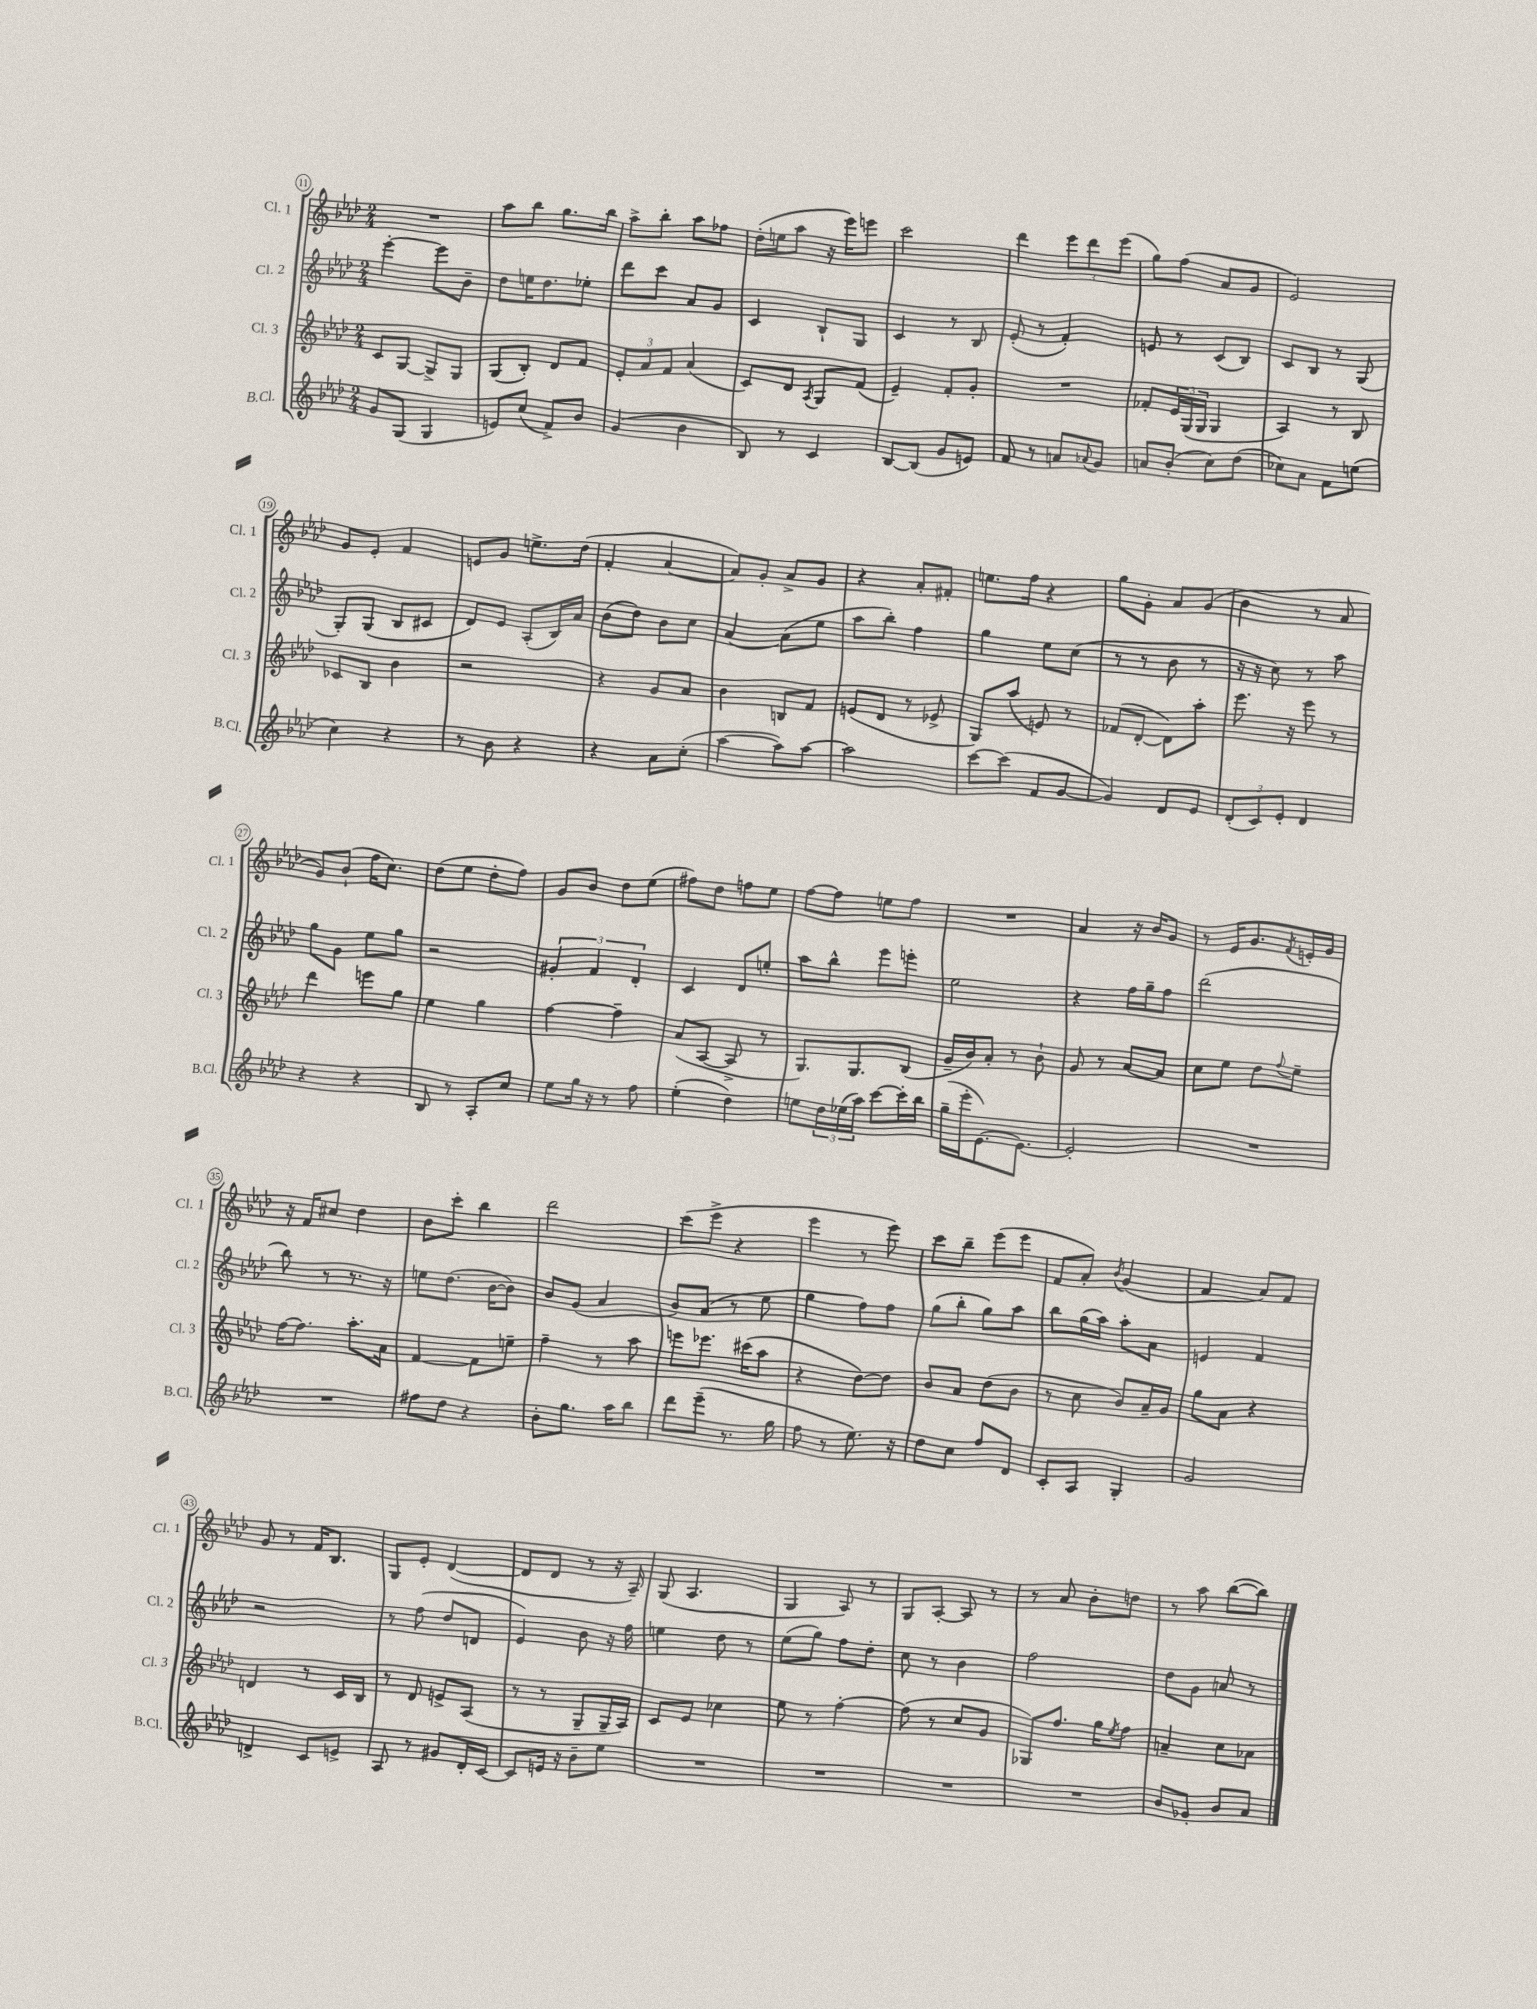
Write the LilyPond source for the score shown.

<<
\new StaffGroup <<
\new Staff = "s0" \with { instrumentName = "Cl. 1" shortInstrumentName = "Cl. 1" } {
    \clef treble \key aes \major \numericTimeSignature \time 2/4
    R2 |
    aes''8 bes''8 g''8. bes''16 |
    aes''8-> bes''8-. aes''8 fes''8 |
    des''16-.( e''16 aes''8 r16 ees'''16) e'''8 |
    c'''2 |
    des'''4 \tuplet 3/2 { ees'''8 des'''8 ees'''8( } |
    g''8) f''8( aes'8 g'8 |
    ees'2) |
    g'8 ees'8-. f'4 |
    e'8 g'8 e''8.-> des''16( |
    f'4-. aes'4~ |
    aes'8) g'8-. aes'8-> g'8 |
    r4 aes'8-. fis'8-. |
    e''8. f''16 r4 |
    g''8 g'8-. aes'8 g'8( |
    bes'4 r8 aes'8 |
    g'8) bes'8-!( f''16 c''8.) |
    des''8( ees''8 des''8-. f''8) |
    g'8 bes'8 des''8 ees''8( |
    fis''8) des''8 f''8 ees''8 |
    f''8~ f''8 e''8 f''8 |
    R2 |
    aes'4 r16 bes'16 g'8 |
    r8 ees'16 g'8. \acciaccatura { f'8 } e'16-. g'16 |
    r16 f'16 cis''8 des''4 |
    bes'8 c'''8-. bes''4 |
    des'''2 |
    c'''8( ees'''8-> r4 |
    ees'''4 r8 ees'''8) |
    c'''8 bes''8-- ees'''8( ees'''8 |
    f'8 aes'8-.) \acciaccatura { bes'8 } g'4( |
    f'4 aes'8) f'8 |
    g'8 r8 f'16 bes8. |
    g8 ees'8-. des'4~( |
    des'8 des'8 r8 r16 aes16--) |
    g8( aes4. |
    g4 aes8) r8 |
    g8 aes8~-. aes8 r8 |
    r8 aes'8 bes'8-. d''8 |
    r8 aes''8 bes''8~( bes''8) \bar "|." |
}
\new Staff = "s1" \with { instrumentName = "Cl. 2" shortInstrumentName = "Cl. 2" } {
    \clef treble \key aes \major \numericTimeSignature \time 2/4
    ees'''4~-. ees'''8 bes'8-- |
    des''8 e''16 des''8. ees''8-. |
    des'''8 c'''8 aes'8 g'8 |
    c'4 bes8-! g8 |
    c'4 r8 bes8 |
    ees'8-.( r8 f'4-.) |
    e'8 r8 c'8( bes8) |
    c'8 bes8 r8 g8( |
    g8-.) g8( bes8 cis'8 |
    des'8) ees'8 aes8-.( bes16) aes'16 |
    bes'8( des''8) bes'8 c''8 |
    aes'4~ aes'8( ees''8 |
    aes''8 bes''8-.) f''4 |
    g''4 ees''8 c''8( |
    r8 r8 bes'8 r8 |
    r16 r16 c''8) r8 aes''8 |
    g''8 g'8 ees''8 g''8 |
    r2 |
    \tuplet 3/2 { gis'4-. f'4 des'4-. } |
    c'4 des'8 e''8-. |
    aes''8 bes''8-^ ees'''8 e'''8-. |
    ees''2 |
    r4 f''16 g''16-- f''8 |
    des'''2( |
    bes''8) r8 r8. r16 |
    e''8 des''8.( bes'16~ bes'8) |
    bes'8 g'8( aes'4 |
    bes'8) aes'8( r8 ees''8 |
    g''4 f''8) f''8 |
    g''8( bes''8-. g''8) aes''8 |
    bes''8 g''16( aes''16) aes''8-. aes'8 |
    e'4 f'4 |
    r2 |
    r8 f''8( des''8 d'8 |
    ees'4) bes'8 r16 f''16 |
    e''4 des''8 r8 |
    ees''8( g''8) f''8 des''8-. |
    c''8 r8 bes'4 |
    f''2 |
    des''8 g'8 a'8 r8 \bar "|." |
}
\new Staff = "s2" \with { instrumentName = "Cl. 3" shortInstrumentName = "Cl. 3" } {
    \clef treble \key aes \major \numericTimeSignature \time 2/4
    c'8 g8~ g8-> g8 |
    g8( bes8-.) des'8 f'8 |
    \tuplet 3/2 { ees'8-. aes'8 f'8 } aes'4( |
    c'8) des'8 \acciaccatura { aes8 } g8 f'8( |
    ees'4--) f'8-. g'8-. |
    R2 |
    fes'8-. \tuplet 3/2 { ees'16 g16( g16 } g4 |
    aes4) r8 bes8 |
    ces'8 bes8 bes'4 |
    r2 |
    r4 g'8 aes'8 |
    bes'4 b8 f'8 |
    e'8( des'8 r8 ees'8-> |
    g8) aes''8( e'8) r8 |
    fes'8( des'8~-. des'8) aes''8-. |
    ees'''8. r16 ees'''8 r8 |
    des'''4 e'''8 g''8 |
    ees''4 g''4 |
    f''4~ f''4-- |
    aes'8( aes8~ aes8-> r8 |
    g8.) g8. bes8( |
    g'16-- bes'16) aes'8-. r8 bes'8-! |
    g'8 r8 aes'8~ aes'8 |
    c''8 ees''8 des''8 \appoggiatura { f''8 } ees''8-- |
    f''16~ f''8. aes''8.-. aes'16 |
    f'4~ f'8 e''8-- |
    f''4-- r8 aes''8 |
    e'''8 ees'''8. cis'''16( aes''8 |
    r4 des''8~) des''8 |
    bes'8 aes'8 des''8( bes'8 |
    r8 c''8 bes'8) aes'16-- g'16 |
    g''8 aes'8 r4 |
    d'4 r8 c'16 bes16 |
    r8 des'8 e'8-> aes8( |
    r8 r8 g8-- g16-- aes16) |
    c'8 ees'8 ces''4 |
    ees''8 r8 f''4~-. |
    f''8( r8 c''8 g'8 |
    ges8) f''8. g''16 \acciaccatura { ees''8 } f''8 |
    a'4-- c''8 aes'8 \bar "|." |
}
\new Staff = "s3" \with { instrumentName = "B.Cl." shortInstrumentName = "B.Cl." } {
    \clef treble \key aes \major \numericTimeSignature \time 2/4
    g'8 g8( g4 |
    e'8) c''8( f'8->) bes'8 |
    g'4( bes'4 |
    bes8) r8 c'4 |
    bes8~ bes8( g'8 e'8) |
    f'8 r8 a'8 \appoggiatura { aes'8 } g'8 |
    a'8 bes'8-.( c''8) des''8( |
    ces''8) aes'8 f'8 e''8( |
    c''4) r4 |
    r8 bes'8 r4 |
    r4 aes'8 c''8-.( |
    aes''4~ aes''8) aes''8~ |
    aes''2 |
    c'''8~ c'''8( f'8 g'8~ |
    g'4) des'8 ees'8 |
    \tuplet 3/2 { des'8-.( c'8) ees'8-. } des'4 |
    r4 r4 |
    bes8 r8 aes8-. c''8 |
    ees''8 g''16 r16 r8 f''8 |
    ees''4-.( des''4) |
    e''8 \tuplet 3/2 { des''16 ees''16( aes''16) } c'''8~ c'''16-. bes''16 |
    g''16--( ees'''16-. ees'8.~) ees'8.~ |
    ees'2-. |
    R2 |
    R2 |
    fis''8 des''8 r4 |
    bes'8-. g''8. aes''16 bes''8 |
    des'''8 ees'''8--( r8. g''16 |
    f''8 r8 ees''8.) r16 |
    des''8 c''8 f''8 des'8 |
    c'8-. aes8 g4-. |
    g'2 |
    d'4-> c'8 e'8-> |
    aes8 r8 gis'8 des'16-. c'16~ |
    c'8 e'16 r16 bes'8-- ees''8 |
    R2 |
    R2 |
    R2 |
    R2 |
    bes'8 ges'8-. bes'8 aes'8 \bar "|." |
}
>>
>>
\layout { \context { \Score currentBarNumber = #11 \override BarNumber.stencil = #(make-stencil-circler 0.1 0.3 ly:text-interface::print) } }
